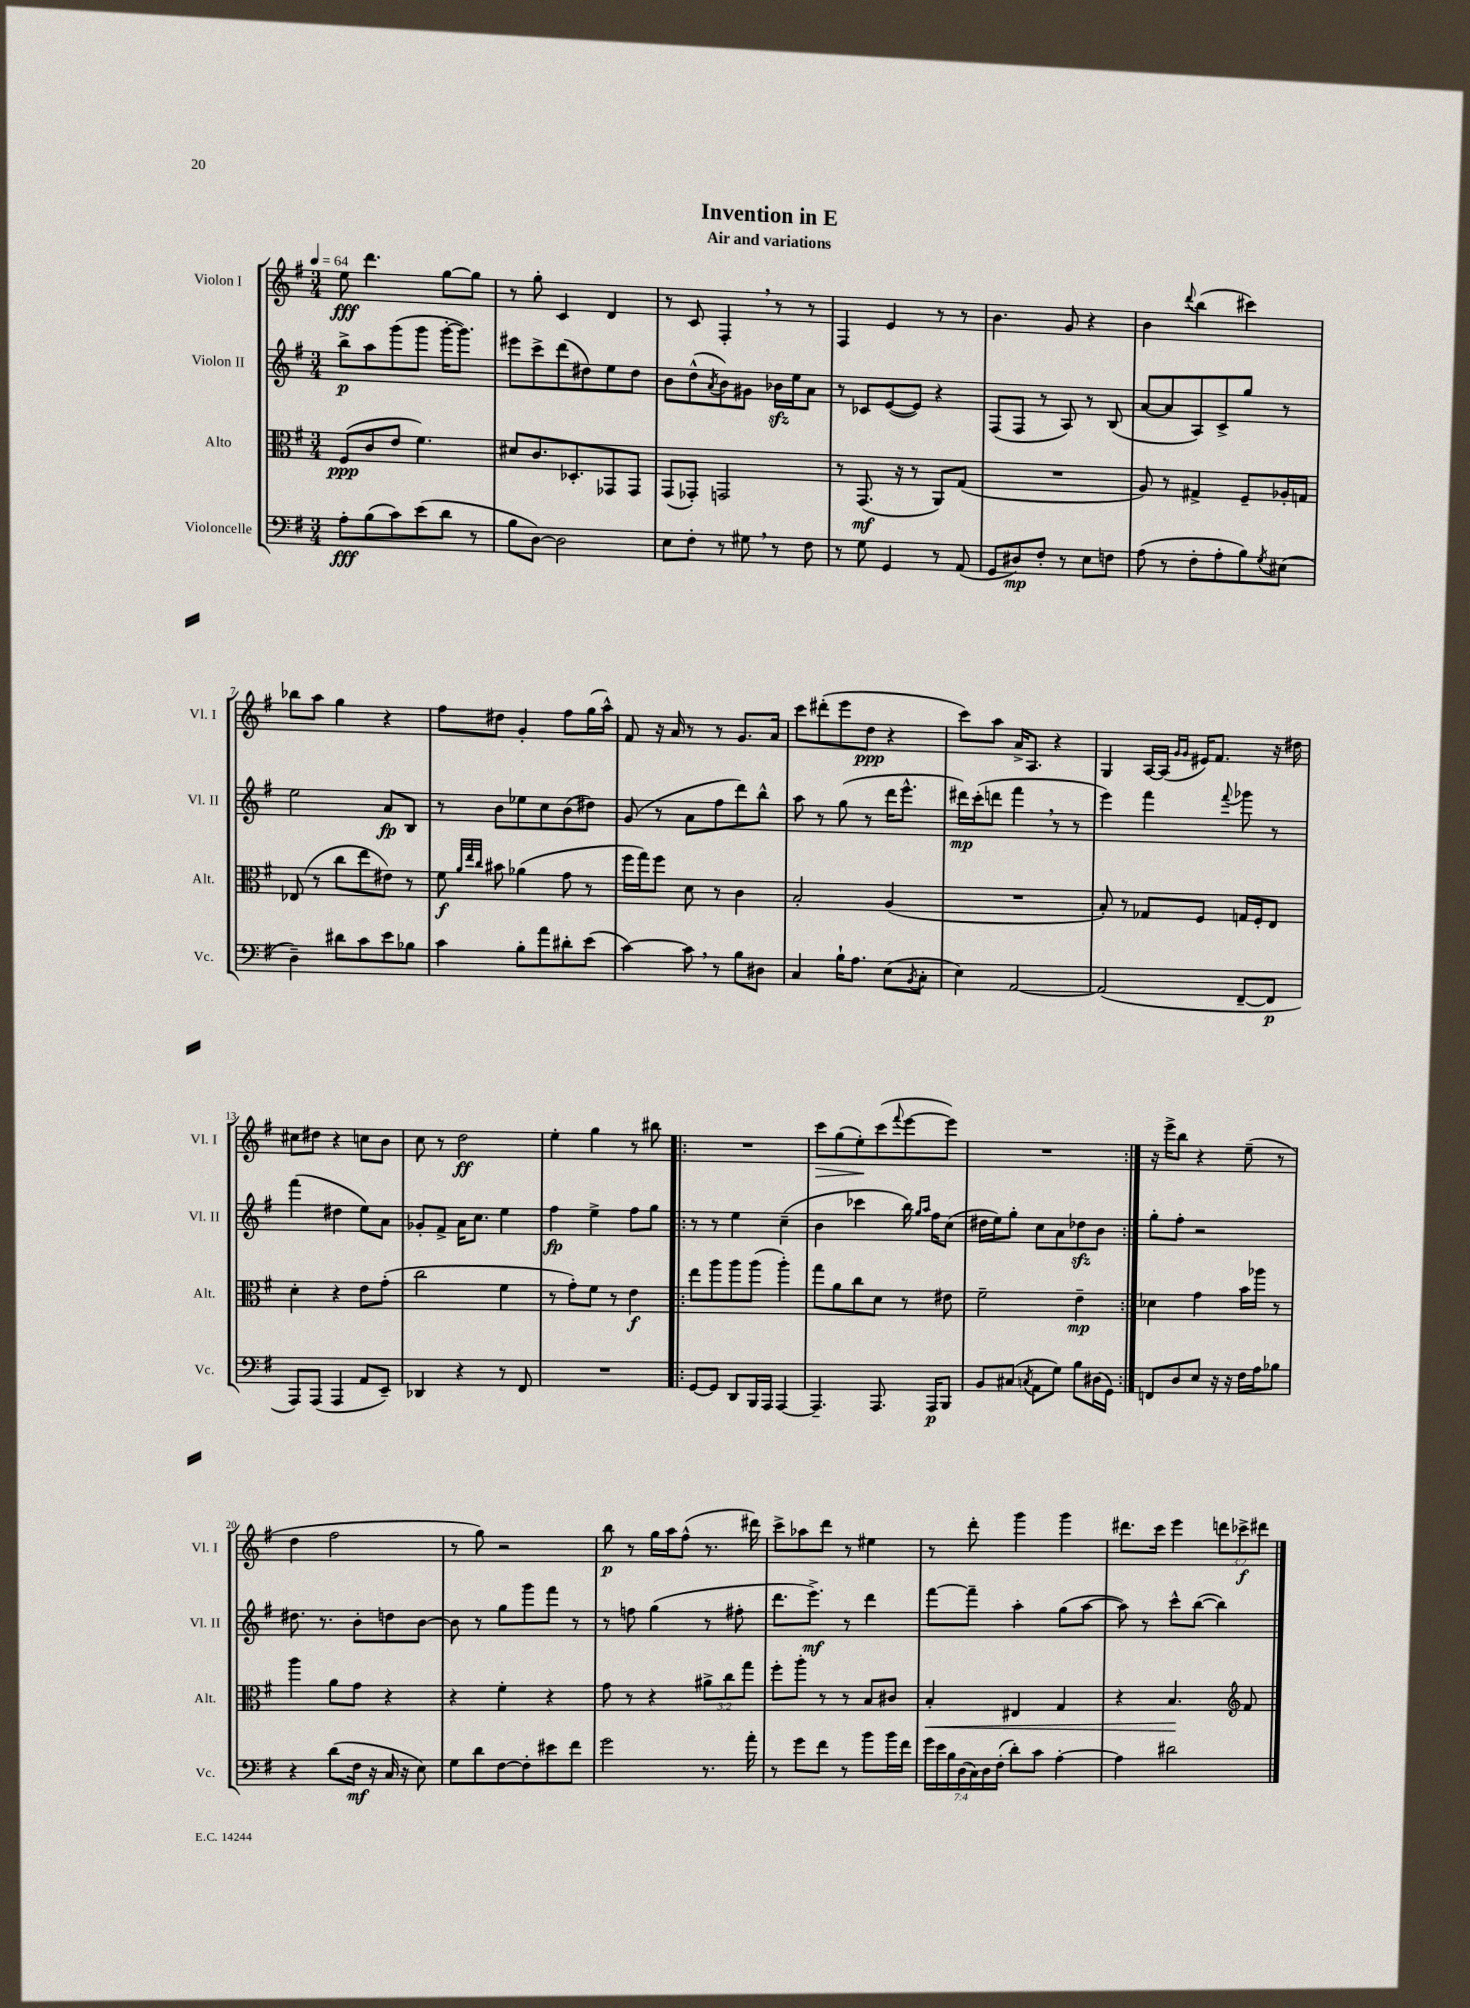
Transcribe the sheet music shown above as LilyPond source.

\header { title = "Invention in E" subtitle = "Air and variations" }
<<
\new StaffGroup <<
\new Staff = "s0" \with { instrumentName = "Violon I" shortInstrumentName = "Vl. I" } {
    \clef treble \key g \major \numericTimeSignature \time 3/4 \override Staff.TupletNumber.text = #tuplet-number::calc-fraction-text \tempo 4 = 64
    e''8\fff d'''4. g''8~ g''8 |
    r8 g''8-. c'4 d'4 |
    r8 c'8 fis4-. \breathe r8 r8 |
    fis4 e'4 r8 r8 |
    b'4. g'8 r4 |
    b'4 \appoggiatura { d'''8 } b''4( cis'''4) |
    bes''8 a''8 g''4 r4 |
    fis''8 dis''8 g'4-. fis''8 g''16( a''16-^) |
    fis'8 r16 a'16 r8 r8 g'8. a'16 |
    c'''8 dis'''8-.( e'''8 d''8\ppp r4 |
    c'''8) a''8 a'16-> a8. r4 |
    g4 a16~ a16( \grace { g'16 g'16 } eis'16) fis'8. r16 dis''16 |
    cis''8 dis''8 r4 c''8 b'8 |
    c''8 r8 d''2\ff |
    e''4-. g''4 r8 bis''8 |
    \repeat volta 2 { R2. |
    c'''8\> g''8( e''8-.\!) c'''8( \appoggiatura { fis'''8 } e'''8~ e'''8) |
    R2. | }
    r16 e'''16-> b''8 r4 e''8--( r8 |
    d''4 fis''2 |
    r8 g''8) r2 |
    b''8\p r8 g''16 a''16 fis''8-^( r8. dis'''16) |
    c'''8-> aes''8 d'''8 r8 eis''4 |
    r8 d'''8-. g'''4 g'''4 |
    dis'''8. c'''16 e'''4 \tuplet 3/2 { d'''8 ces'''8->\f dis'''8 } \bar "|." |
}
\new Staff = "s1" \with { instrumentName = "Violon II" shortInstrumentName = "Vl. II" } {
    \clef treble \key g \major \numericTimeSignature \time 3/4
    b''8->\p a''8 g'''8( g'''8 g'''16~-. g'''8.) |
    eis'''8 c'''8-> d'''8( dis''8) e''8 dis''8 |
    b'8 d''8-^( \acciaccatura { a'8 } b'8) gis'8 bes'16\sfz e''16 a'8 |
    r8 ces'8 e'8~( e'8) r4 |
    fis8( fis8 r8 a8) r8 b8( |
    a'8~ a'8 a8) c'8-> g''8 r8 |
    e''2 a'8\fp b8 |
    r8 b'8 ees''8 c''8 b'8( dis''8) |
    g'8( r8 a'8 fis''8 d'''8) b''8-^ |
    a''8 r8 g''8( r8 d'''16 e'''8.-^ |
    dis'''16\mp) c'''16-.( d'''8 fis'''4 \breathe r8 r8 |
    e'''4) fis'''4 \appoggiatura { fis'''8 } ges'''8 r8 |
    fis'''4( dis''4 e''8) a'8 |
    ges'8-. fis'8-> a'16 c''8. e''4 |
    fis''4\fp e''4-> fis''8 g''8 |
    \repeat volta 2 { r8 r8 e''4 c''4--( |
    b'4 ces'''4 b''16) \grace { g''16 a''16 } fis''16 c''8( |
    dis''16 e''16) g''8-. c''8 a'8 des''8\sfz b'8 | }
    g''8-. fis''8-. r2 |
    dis''8. r8. b'8-. d''8 b'8~ |
    b'8 r8 g''8 g'''8 fis'''8 r8 |
    r8 f''8 g''4( r8 fis''8-. |
    d'''8. e'''8.->\mf) r8 d'''4 |
    fis'''8~ fis'''8-- a''4-. g''8( a''8~ |
    a''8) r8 c'''8-^ b''8~( b''4) \bar "|." |
}
\new Staff = "s2" \with { instrumentName = "Alto" shortInstrumentName = "Alt." } {
    \clef alto \key g \major \numericTimeSignature \time 3/4 \override Staff.TupletNumber.text = #tuplet-number::calc-fraction-text
    fis8\ppp( c'8 e'8 fis'4.) |
    dis'8 c'8. des8.-. ges,8 ges,8 |
    g,8( ges,8-.) g,2 |
    r8 g,8.\mf( r16 r8 a,8) g8( |
    R2. |
    a8) r8 gis4-> fis8-- aes16-. g16 |
    ees8( r8 c''8 e''8 eis'8) r8 |
    fis'8\f \grace { a'32 e''32 c''32 } bis'8 aes'4( g'8 r8 |
    fis''16 g''16) fis''8 d'8 r8 c'4 |
    b2-. a4( |
    R2. |
    b8-.) r8 ges8 fis8 g16 fis16-. e8 |
    d'4-. r4 e'8 g'8-.( |
    c''2 fis'4 |
    r8 g'8-.) fis'8 r8 e'4\f |
    \repeat volta 2 { e''8 a''8 a''8 a''8( a''4-.) |
    g''8 a'8 c''8 d'8 r8 eis'8 |
    fis'2-- e'4--\mp | }
    des'4 g'4 b'16 aes''16 r8 |
    a''4 a'8 g'8 r4 |
    r4 fis'4-. r4 |
    g'8 r8 r4 \tuplet 3/2 { ais'8-> c''8 g''8 } |
    fis''8-. a''8-. r8 r8 b8 cis'8 |
    b4-.\< eis4 g4 |
    r4 b4.\! \clef treble fis'8 \bar "|." |
}
\new Staff = "s3" \with { instrumentName = "Violoncelle" shortInstrumentName = "Vc." } {
    \clef bass \key g \major \numericTimeSignature \time 3/4 \override Staff.TupletNumber.text = #tuplet-number::calc-fraction-text
    a8-.\fff b8( c'8) e'8( d'8 r8 |
    b8 d8~) d2 |
    e8 fis8-. r8 gis8 \breathe r8 fis8 |
    r8 g8 g,4 r8 a,8( |
    g,8 dis8\mp) fis8-. r8 e8 f8 |
    a8( r8 fis8-. a8-. b8) \acciaccatura { g8 } eis8( |
    d4--) dis'8 c'8 e'8 bes8 |
    c'4 b8-. a'8 dis'8-. e'8( |
    c'4~) c'8 \breathe r8 b8 dis8 |
    c4 b16-! a8. e8( \acciaccatura { b,8 } c8-. |
    e4) a,2~ |
    a,2( fis,8~-- fis,8\p |
    a,,8) a,,8( a,,4 a,8 e,8--) |
    des,4 r4 r8 fis,8 |
    R2. |
    \repeat volta 2 { g,8~ g,8 d,8 b,,16 a,,16 a,,4~ |
    a,,4.-- a,,8. a,,16\p b,,8 |
    b,8 cis8( \acciaccatura { c8 } a,8 g8) b8 dis16( g,16) | }
    f,8 d8 e8 r16 r16 fis16 a16 bes8 |
    r4 d'8( fis16\mf r16 c16 r16 e8) |
    g8 d'8 fis8~ fis8-. eis'8 fis'8 |
    g'2 r8. a'16-. |
    r8 g'8 fis'8 r8 b'8 b'16 fis'16 |
    \tuplet 7/4 { g'16 e'16 b16 d16( c16) d16 fis16-.( } d'8-.) c'8 a4~-. |
    a4 dis'2 \bar "|." |
}
>>
>>
